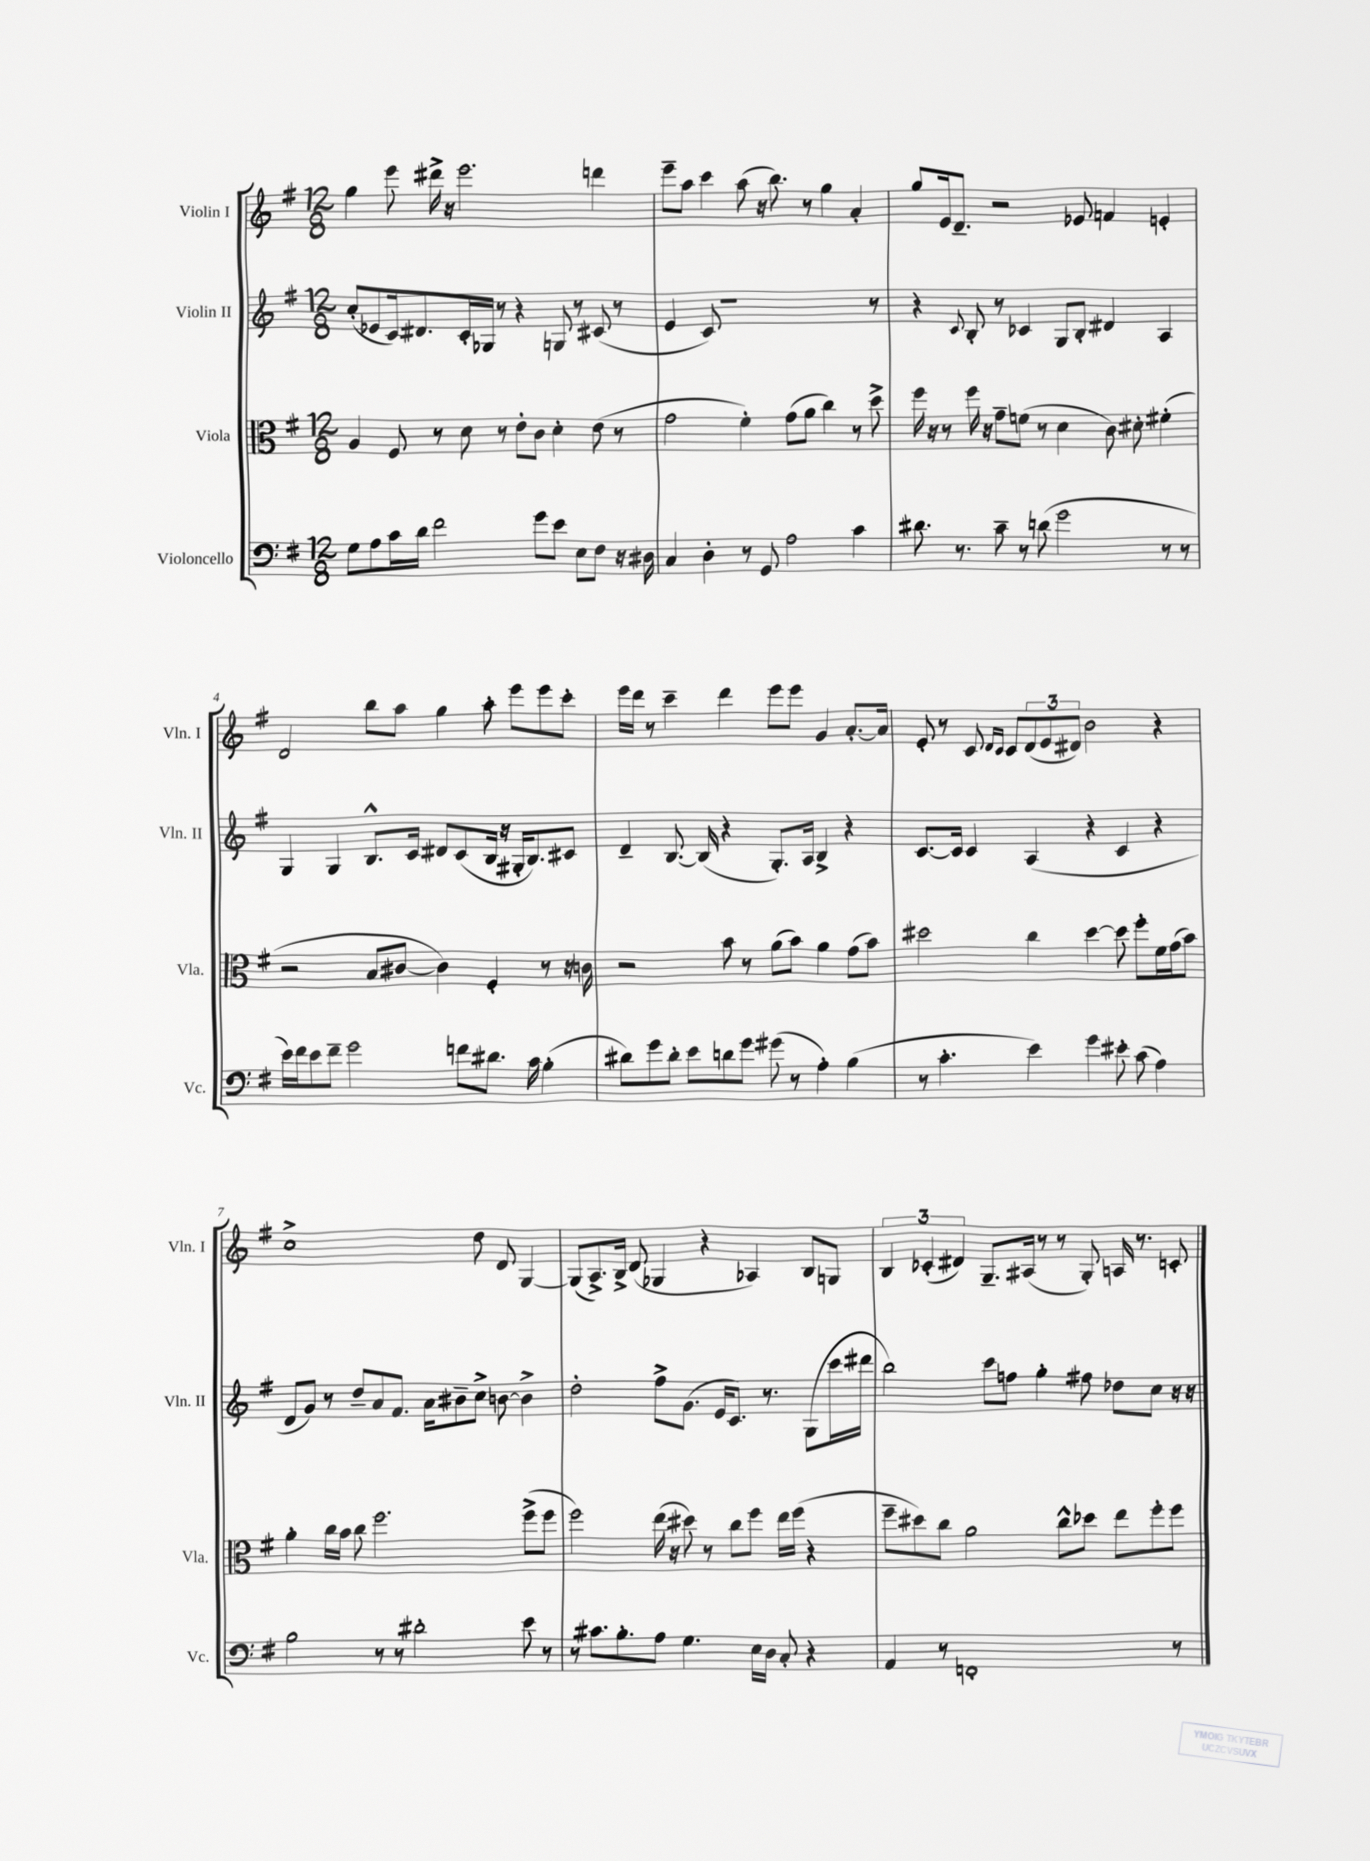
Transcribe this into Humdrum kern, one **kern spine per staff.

**kern	**kern	**kern	**kern
*staff4	*staff3	*staff2	*staff1
*clefF4	*clefC3	*clefG2	*clefG2
*k[f#]	*k[f#]	*k[f#]	*k[f#]
*M12/8	*M12/8	*M12/8	*M12/8
8G	4A	(8cc'	4gg
8A	.	8e-	.
16c	8F#	16c)	8eee
16d	.	8.d#	.
2f#	8r	.	16ddd#^
.	.	.	16r
.	8d	16c'	2.eee
.	.	16G-	.
.	8r	8r	.
.	8e'	4r	.
8g	8c	.	.
8e	4d'	8G	.
8E	.	8r	.
8F#	(8e	(8c#	4ddd
16r	8r	8r	.
16D#	.	.	.
=	=	=	=
4C	2g	4e	8eee~
.	.	.	8aa
4D'	.	8c)	4ccc
.	.	1r	.
8r	4f#')	.	(8aa
8GG	.	.	16r
.	.	.	8.bb)
2A	(8g	.	.
.	8a	.	8r
.	4cc)	.	4gg
4c	8r	.	4a'
.	8dd^	8r	.
=	=	=	=
8.d#	16ff#	4r	8gg
.	16r	.	.
.	8r	.	16e
8.r	.	.	8.d~
.	.	8qqc	.
.	16ff#	8B'	.
.	16r	.	.
8c~	8g~	8r	2r
8r	(8f	4c-	.
(8d	8r	.	.
2g	4d	8G	.
.	.	8B'	8e-
.	8c)	4d#	4f
.	8d#'	.	.
8r	(4f#'	4A	4e'
8r	.	.	.
=	=	=	=
16e)	2r	4G	2d
16f#	.	.	.
8e	.	.	.
8f#~	.	4G	.
2g	.	.	.
.	8B	8.B^^	8bb
.	[8c#	.	8aa
.	.	16c	.
.	4c#])	8d#	4gg
8f	.	(8c	.
8.d#	4F#'	16B	8aa'
.	.	16r	.
.	.	16G#'	8eee
16c	.	8.B)	.
(4B'	8r	.	8eee
.	16r	8c#	8ccc'
.	16c	.	.
=	=	=	=
8d#)	2r	4d~	16eee
.	.	.	16ddd
8g	.	.	8r
8d#'	.	[8.B	4ccc~
8e	.	.	.
.	.	(16B]	.
8d	8b	4r	4ddd
8g	8r	.	.
(8g#	(8a	8.G')	8eee
8r	8b)	.	8eee
.	.	16A	.
4A')	4a	4B^	4g
(4B	(8g	4r	[8.a'
.	8b)	.	.
.	.	.	16a]
=	=	=	=
8r	2dd#	[8.c	8e'
4.c'	.	.	8r
.	.	16c]	.
.	.	4c	8c
.	.	.	16qqd
.	.	.	16qqc
.	.	.	8c
4e)	4cc	(4A	(12d
.	.	.	12e
.	.	.	12d#)
4g	[4dd#	4r	2b
8e#'	8dd#]	4c	.
(8c	8ff#'	.	.
4A)	16f#	4r	4r
.	(16g	.	.
.	8b)	.	.
=	=	=	=
2B	4a'	8d	1cc^
.	.	8g)	.
.	16cc	8r	.
.	16b	.	.
.	8cc	8dd~	.
8r	2.ff#	8a	.
8r	.	8.f#	.
2d#'	.	.	.
.	.	16a	.
.	.	8b#~	.
.	.	8cc^	8dd
.	.	[8b	8d
8e	(8ff#^	4b^]	[4G
8r	8ff#	.	.
=	=	=	=
8r	2ff#)	2dd'	(8G]
8.c#	.	.	8.A^)
8.B'	.	.	16B^
.	.	.	(8d
8A	(16ee	8ff#^	4G-
.	16r	.	.
4.G	8dd#)	(8.g	.
.	8r	.	4r
.	.	16e	.
.	8cc	8.c)	.
16E	8ff#	.	4A-)
16D	.	8.r	.
8C'	16ee	.	.
.	(16ff#	.	.
4r	4r	(8G	8B
.	.	16ccc	8G
.	.	16ddd#	.
=	=	=	=
4AA	8ff#~	2bb)	6B
.	8dd#)	.	.
.	.	.	(6c-'
8r	8cc	.	.
.	.	.	6d#)
1FF'	2a	.	.
.	.	8ccc	8.G~
.	.	8ff	.
.	.	.	(16A#
.	.	4gg'	8r
.	8cc^^	.	8r
.	8dd-	8ff#	8G')
.	8ee	8dd-	16A
.	.	.	8.r
.	8ff#'	8cc	.
8r	8ff#	16r	8c'
.	.	16r	.
==	==	==	==
*-	*-	*-	*-
